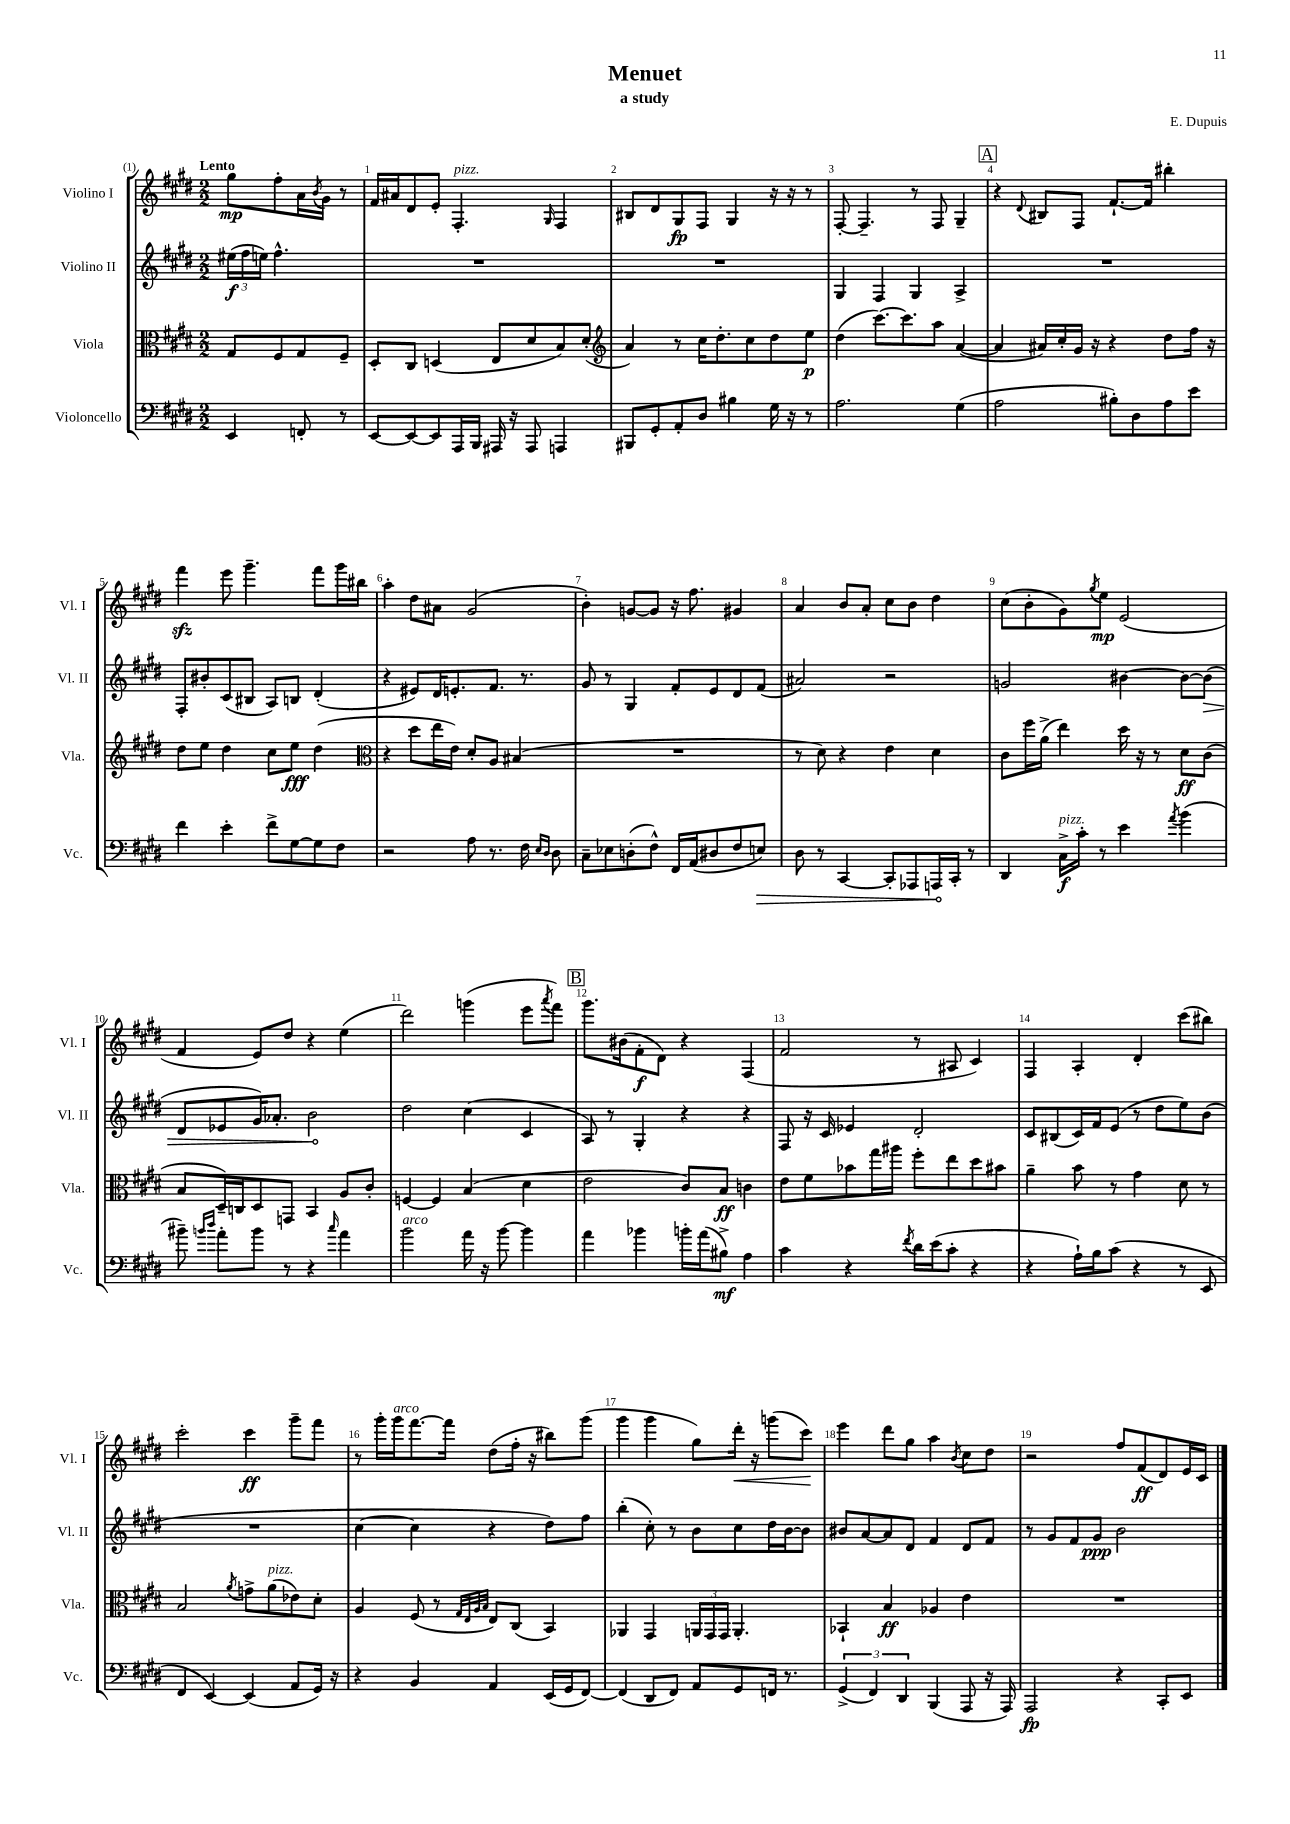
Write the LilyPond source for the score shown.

\header { title = "Menuet" composer = "E. Dupuis" subtitle = "a study" }
<<
\new StaffGroup <<
\new Staff = "s0" \with { instrumentName = "Violino I" shortInstrumentName = "Vl. I" } {
    \clef treble \key e \major \numericTimeSignature \time 2/2 \partial 2 \tempo "Lento"
    gis''8\mp fis''8-. a'16 \acciaccatura { b'8 } gis'16 r8 |
    fis'16 ais'16 dis'8 e'8-. fis4.-.^\markup { \italic "pizz." } \grace { gis16 } fis4 |
    bis8 dis'8 gis8\fp fis8 gis4 r16 r16 r8 |
    fis8~-. fis4.-- r8 fis8 gis4-- |
    \mark \markup { \box "A" } r4 \appoggiatura { dis'8 } bis8 fis8 fis'8.~-! fis'16 bis''4-. |
    fis'''4\sfz e'''8 gis'''4.-- fis'''8 gis'''16 bis''16 |
    a''4-. dis''8 ais'8 gis'2( |
    b'4-.) g'8~ g'8 r16 fis''8. gis'4 |
    a'4 b'8 a'8-. cis''8 b'8 dis''4 |
    cis''8( b'8-. gis'8) \acciaccatura { gis''8 } e''8\mp e'2( |
    fis'4 e'8) dis''8 r4 e''4( |
    dis'''2) g'''4( e'''8 \acciaccatura { a'''8 } fis'''8) |
    \mark \markup { \box "B" } gis'''8. bis'16( fis'8-.\f dis'8) r4 fis4( |
    fis'2 r8 ais8 cis'4) |
    fis4 a4-. dis'4-. cis'''8( bis''8) |
    cis'''2-. cis'''4\ff gis'''8-- fis'''8 |
    r8 gis'''16-. gis'''16^\markup { \italic "arco" } fis'''8.~ fis'''16 dis''8( fis''16-. r16 bis''8) gis'''8( |
    gis'''4 gis'''4 gis''8) dis'''16-.\< r16 g'''8( cis'''8\!) |
    e'''4 dis'''8 gis''8 a''4 \acciaccatura { b'8 } cis''8 dis''8 |
    r2 fis''8 fis'8\ff( dis'8) e'16 cis'16 \bar "|." |
}
\new Staff = "s1" \with { instrumentName = "Violino II" shortInstrumentName = "Vl. II" } {
    \clef treble \key e \major \numericTimeSignature \time 2/2 \partial 2
    \tuplet 3/2 { eis''16\f( fis''16 e''16) } fis''4.-^ |
    R1 |
    R1 |
    gis4 fis4 gis4 a4-> |
    \mark \markup { \box "A" } R1 |
    fis8-. bis'8-. cis'8( bis8 a8) b8 dis'4-.( |
    r4 eis'8) dis'16 e'8.-. fis'8. r8. |
    gis'8 r8 gis4 fis'8-. e'8 dis'8 fis'8( |
    ais'2) r2 |
    g'2 bis'4~ bis'8~ \once \override Hairpin.circled-tip = ##t bis'8\>( |
    dis'8 ees'8 gis'16) aes'8.-. b'2\! |
    dis''2 cis''4( cis'4 |
    \mark \markup { \box "B" } a8) r8 gis4-. r4 r4 |
    fis8 r16 cis'16 ees'4 dis'2-. |
    cis'8 bis8( cis'16) fis'16 e'8( r8 dis''8 e''8) b'8( |
    R1 |
    cis''4~ cis''4 r4 dis''8) fis''8 |
    b''4-.( cis''8-.) r8 b'8 cis''8 dis''16 b'16~ b'8 |
    bis'8 a'8~ a'8 dis'8 fis'4 dis'8 fis'8 |
    r8 gis'8 fis'8 gis'8\ppp b'2 \bar "|." |
}
\new Staff = "s2" \with { instrumentName = "Viola" shortInstrumentName = "Vla." } {
    \clef alto \key e \major \numericTimeSignature \time 2/2 \partial 2
    gis8 fis8 gis8 fis8-- |
    dis8-. cis8 d4( e8 dis'8 b8) dis'8-.( |
    \clef treble a'4) r8 cis''16 dis''8.-. cis''8 dis''8 e''8\p |
    dis''4( cis'''8.~) cis'''8. a''8 a'4~( |
    \mark \markup { \box "A" } a'4 ais'16) cis''16-. gis'16 r16 r4 dis''8 fis''16 r16 |
    dis''8 e''8 dis''4 cis''8 e''8\fff dis''4( |
    \clef alto r4 dis''8 e''16 e'16) dis'8-. a8 bis4( |
    R1 |
    r8 dis'8) r4 e'4 dis'4 |
    cis'8 fis''16 a'16->( e''4) dis''16 r16 r8 dis'8\ff cis'8( |
    b8 dis16--) c16 dis8 g,8 b,4 a8 cis'8-. |
    f4~ f4 b4( dis'4 |
    \mark \markup { \box "B" } e'2 cis'8) b8\ff c'4 |
    e'8 fis'8 bes'8 gis''16 ais''16 fis''8-. e''8 dis''8 bis'8 |
    a'4-- b'8 r8 gis'4 dis'8 r8 |
    b2 \acciaccatura { a'8 } g'8-> a'8^\markup { \italic "pizz." }( ees'8) dis'8-. |
    a4 fis8( r8 \grace { gis32 e32 a32 b32 } e8) cis8( b,4) |
    aes,4 gis,4 \tuplet 3/2 { a,16 gis,16 gis,16 } a,4.-. |
    bes,4-! b4\ff aes4 e'4 |
    R1 \bar "|." |
}
\new Staff = "s3" \with { instrumentName = "Violoncello" shortInstrumentName = "Vc." } {
    \clef bass \key e \major \numericTimeSignature \time 2/2 \partial 2
    e,4 f,8-. r8 |
    e,8~ e,8~ e,8 a,,16 b,,16 ais,,16 r16 ais,,8 a,,4 |
    bis,,8 gis,8-. a,8-. dis8 bis4 gis16 r16 r8 |
    a2. gis4( |
    \mark \markup { \box "A" } a2 bis8-.) dis8 a8 e'8 |
    fis'4 e'4-. fis'8-> gis8~ gis8 fis8 |
    r2 a8 r8. fis16 \grace { e16 dis16 } dis8 |
    cis8-- ees8 d8-.( fis8-^) fis,16 a,16( dis8 fis8 \once \override Hairpin.circled-tip = ##t e8\>) |
    dis8 r8 cis,4~ cis,8-. aes,,8 a,,16\! cis,16-. r8 |
    dis,4 cis16->\f^\markup { \italic "pizz." } cis'16-. r8 e'4 \acciaccatura { a'8 } b'4( |
    bis'8--) \grace { b'16 dis''16 } a'8-. b'8 r8 r4 \grace { cis''16 } a'4 |
    b'2^\markup { \italic "arco" } a'16 r16 b'8~ b'4 |
    \mark \markup { \box "B" } a'4 bes'4 b'16-. a'16( bis8->\mf) a4 |
    cis'4 r4 \acciaccatura { fis'8 } dis'16 e'16( cis'8-. r4 |
    r4 a16-!) b16 cis'8( r4 r8 e,8 |
    fis,4 e,4~) e,4( a,8 gis,16) r16 |
    r4 b,4 a,4 e,16( gis,16 fis,8~) |
    fis,4( dis,8 fis,8) a,8 gis,8 f,16 r8. |
    \tuplet 3/2 { gis,4->( fis,4) dis,4 } b,,4( a,,8 r16 a,,16) |
    a,,2\fp r4 cis,8-. e,8 \bar "|." |
}
>>
>>
\layout { \context { \Score \override BarNumber.break-visibility = ##(#f #t #t) barNumberVisibility = #all-bar-numbers-visible } }
